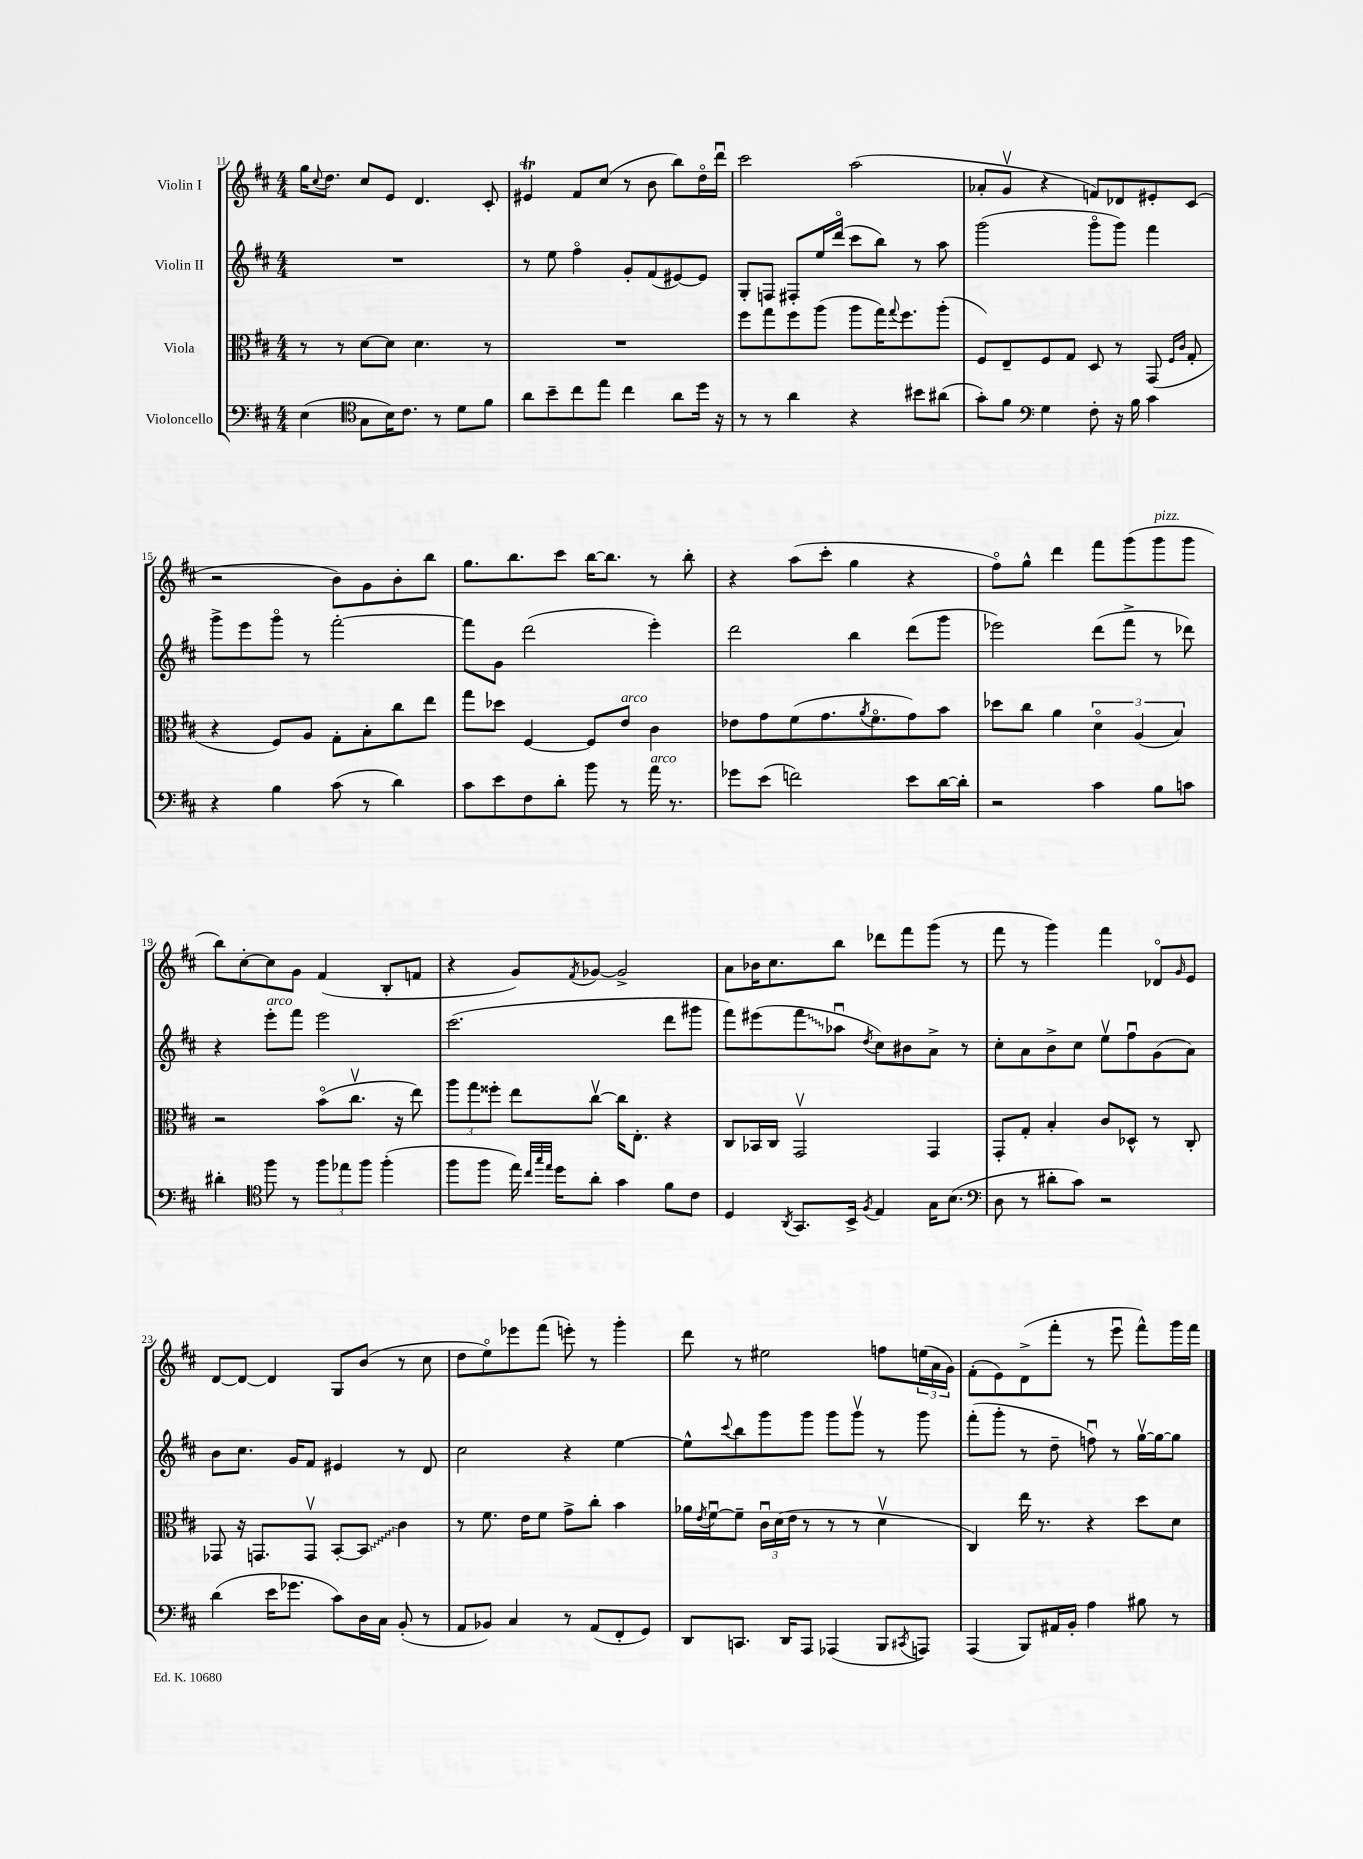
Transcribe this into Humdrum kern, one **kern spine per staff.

**kern	**kern	**kern	**kern
*staff4	*staff3	*staff2	*staff1
*clefF4	*clefC3	*clefG2	*clefG2
*k[f#c#]	*k[f#c#]	*k[f#c#]	*k[f#c#]
*M4/4	*M4/4	*M4/4	*M4/4
(4E	8r	1r	16gg
.	.	.	8qqcc#
.	.	.	8.dd
.	8r	.	.
*clefC4	*	*	*
8G	[8d	.	8cc#
16B)	8d]	.	8e
8.c#	.	.	.
.	4.d	.	4.d
8r	.	.	.
8d	.	.	.
8f#	8r	.	8c#'
=	=	=	=
8a	1r	8r	4e#
8b~	.	8ee	.
8cc#	.	4ff#o	8f#
8ee	.	.	(8cc#
4cc#	.	8g'	8r
.	.	(8f#	8b
8a	.	[8e#)	8bb)
16dd	.	8e#]	16ddo
16r	.	.	16dddu
=	=	=	=
8r	8ff#	8G'	2ccc#
8r	8gg	8F	.
4a	8ff#	8F#'	.
.	(8aa	16ee	.
.	.	(16dddo	.
4r	8aa	8ccc#	(2aa
.	16gg)	8bb)	.
.	8qqgg	.	.
.	8.ff#	.	.
8b#	.	8r	.
(8a#	(8aa'	8aa	.
=	=	=	=
8g')	8F#)	(2ggg	8a-'
8f#	8E~	.	8gv
*clefF4	*	*	*
4G	8F#	.	4r
.	8G	.	.
8F#'	8D	8gggo	8f)
16r	8r	8ggg)	8d-
16B	.	.	.
4c#	(8GG	4fff#	8e#'
.	16qqF#	.	.
.	16qqc#	.	.
.	8G'	.	(8c#
=	=	=	=
4r	4r	8ggg^	2r
.	.	8eee	.
4B	8F#)	8gggo	.
.	8A	8r	.
(8c#	8G'	[2fff#'	8b)
8r	8B'	.	8g
4d)	8cc#	.	8b'
.	8ee	.	8bb
=	=	=	=
8c#	8gg	8fff#]	8.gg
8e	8dd-	8g	.
.	.	.	8.bb
8F#	[4F#	(2ddd	.
8d'	.	.	8ccc#
8b	8F#]	.	[16bb
.	.	.	8.bb]
8r	8e	.	.
16a	4c#	4eee')	8r
8.r	.	.	.
.	.	.	8bb'
=	=	=	=
8g-	8e-	2ddd	4r
(8e	8g	.	.
2f)	(8f#	.	(8aa
.	8.g	.	8ccc#'
.	.	4bb	4gg
.	8qa	.	.
.	8.f#o	.	.
8e	8g)	(8ddd	4r
[16d	8b	8ggg	.
16d']	.	.	.
=	=	=	=
2r	8dd-	2eee-)	8ff#o)
.	8cc#	.	8gg^^
.	4a	.	4ddd
4c#	6do	(8ddd	8fff#
.	.	8fff#^	(8ggg
.	(6A	.	.
8B	.	8r	8ggg
.	6B)	.	.
8c	.	8ddd-)	8ggg
=	=	=	=
4d#'	2r	4r	8bb)
.	.	.	[8cc#'
*clefC4	*	*	*
8ff#	.	8eee'	8cc#]
8r	.	8fff#	8g
12ff#	(8bo	2eee	(4f#
12ee-	.	.	.
.	8.cc#v	.	.
12ff#	.	.	.
(4ff#'	.	.	8B'
.	16r	.	.
.	8ee)	.	8f
=	=	=	=
8ff#	12aa	(2.ccc#	4r
.	12gg	.	.
8ff#	.	.	.
.	12ff##'	.	.
16ee)	8ee	.	8g)
32qqcc#	.	.	.
32qqgg	.	.	.
32qqee	.	.	.
16dd	.	.	.
.	.	.	8qf#
8a'	[8cc#v	.	[8g-
4g	16cc#]	.	2g-^]
.	8.E'	.	.
8f#	4r	8ddd	.
8c#	.	8ggg#	.
=	=	=	=
4D	8C#	8fff#)	8a
.	16BB-	(8eee#	16b-
.	16C#	.	8.cc#
8qAA	.	.	.
8.GG	2GGv	8fff#	.
.	.	8aa-u	8bb
16BB^	.	.	.
8qF#	.	8qdd	.
4E	.	8cc#)	8ddd-
.	.	8b#	8fff#
16G	4GG	8a^	(8ggg
(8.B	.	.	.
.	.	8r	8r
=	=	=	=
*clefF4	*	*	*
8D	8GG'	8cc#'	8fff#
8r	8G'	8a	8r
8d#'	4B'	8b^	4ggg)
8c#)	.	8cc#	.
2r	8c#	8eev	4fff#
.	8D-^^	8ff#u	.
.	8r	(8g	8d-o
.	.	.	16qqg
.	8C#'	8a)	8e
=	=	=	=
(4d	8GG-	8b	[8d
.	16r	8.cc#	8d_
.	8.GG	.	.
16e	.	.	4d]
8.g-	.	16g	.
.	8GGv	8f#	.
8c#)	[8BB'	4e#	8G
16D	8BB]	.	(8b
16C#	.	.	.
(8BB'	4c#	8r	8r
8r	.	8d	8cc#
=	=	=	=
8AA	8r	2cc#	8dd
8BB-)	8.f#	.	8eeo)
4C#	.	.	8eee-
.	16e	.	.
.	8f#	.	(8fff#
8r	8g^	4r	8eee')
(8AA	8cc#'	.	8r
8FF#'	4b	[4ee	4ggg'
8GG)	.	.	.
=	=	=	=
8DD	16a-	8ee^^]	8ddd
.	8qe	.	.
.	[16f#u	.	.
.	.	8qqccc#	.
8.CC	8f#~]	8bb	8r
.	24c#u	8ggg	2ee#
.	(24d	.	.
16DD	.	.	.
.	24e	.	.
8AAA	8r	8ggg	.
(4AAA-	8r	8ggg	.
.	8r	8gggv	.
8BBB	4dv	8r	8ff
8qCC#	.	.	.
8AAA)	.	8ggg	(24ee
.	.	.	24a
.	.	.	24g)
=	=	=	=
(4AAA	4C#)	(8fff#'	(8f#'
.	.	8ggg'	8e)
8BBB)	16ee	8r	(8d^
.	8.r	.	.
16AA#	.	8dd~	8fff#'
16BB'	.	.	.
4A	4r	8ffu)	8r
.	.	8r	8eeeu
8B#	8dd	[16ggv	8fff#^^)
.	.	16gg_	.
8r	8d	8gg]	16ggg
.	.	.	16fff#
==	==	==	==
*-	*-	*-	*-
